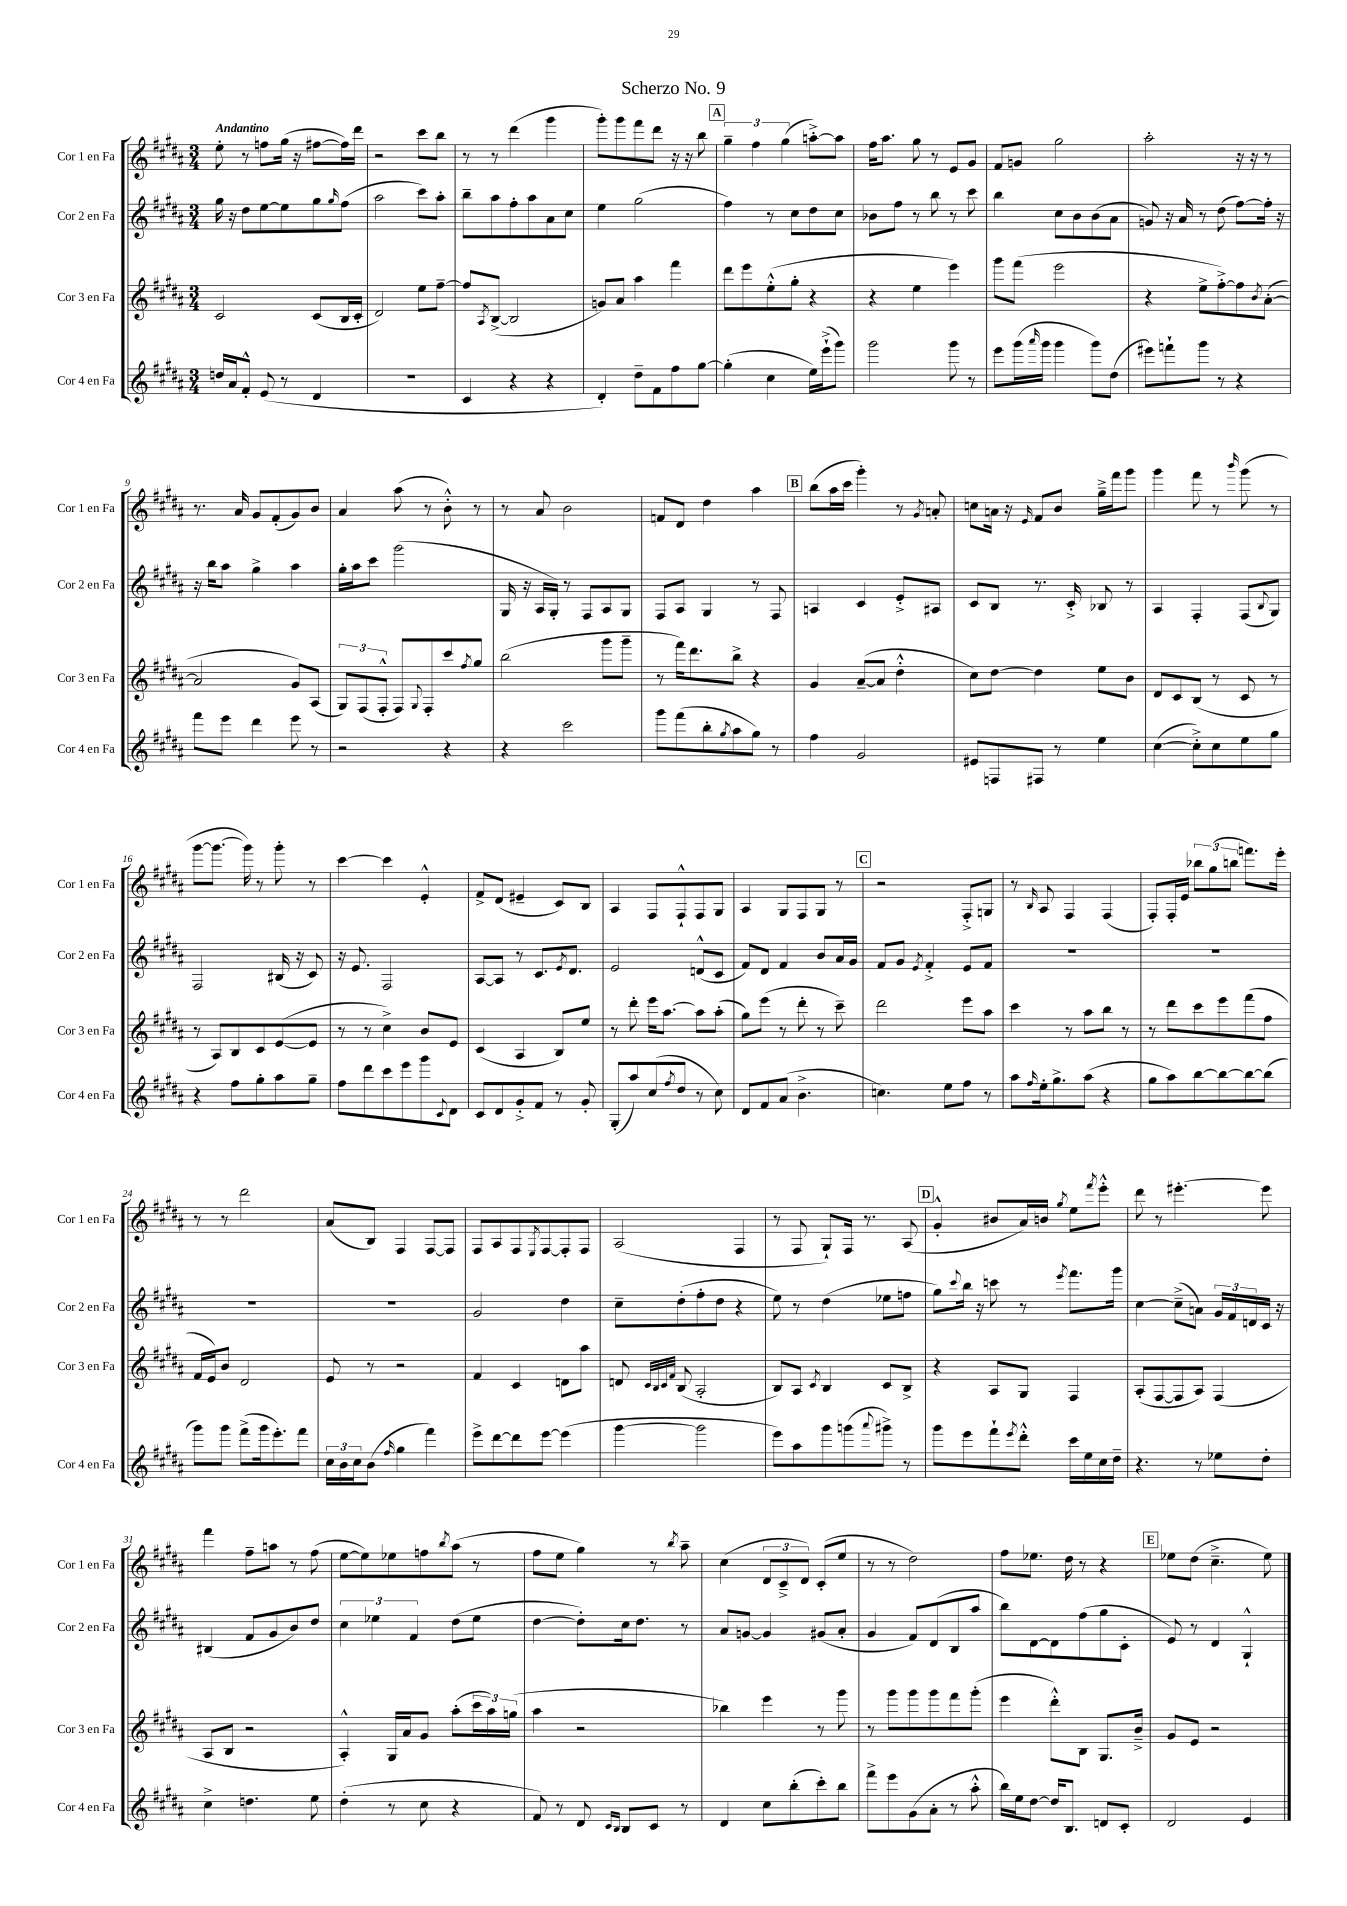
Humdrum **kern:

**kern	**kern	**kern	**kern
*staff4	*staff3	*staff2	*staff1
*clefG2	*clefG2	*clefG2	*clefG2
*k[f#c#g#d#a#]	*k[f#c#g#d#a#]	*k[f#c#g#d#a#]	*k[f#c#g#d#a#]
*M3/4	*M3/4	*M3/4	*M3/4
16dd	2c#	16gg#	8ee'
16a#	.	16r	.
8f#'^^	.	8dd#	8r
(8e	.	[8ee	8ff
8r	.	8ee]	(16gg#
.	.	.	16r
4d#	(8c#	8gg#	[8ff#
.	.	16qqgg#	.
.	16B	(8ff#	16ff#])
.	16c#'	.	16ddd#
=	=	=	=
2.r	2d#)	2aa#	2r
.	8ee	8ccc#)	8ccc#
.	[8ff#~	8aa#'	8bb
=	=	=	=
4c#	8ff#]	8bb~	8r
.	8qA#	.	.
.	([8B^	8aa#	8r
4r	2B]	8ff#'	(4ddd#
.	.	8aa#	.
4r	.	8a#	4ggg#
.	.	8cc#	.
=	=	=	=
4d#')	8g)	4ee	8ggg#')
.	8a#	.	8ggg#
8dd#~	4aa#	(2gg#	8fff#
8f#	.	.	8ddd#
8ff#	4fff#	.	16r
.	.	.	16r
[8gg#	.	.	8bb
=	=	=	=
(4gg#']	8ddd#	4ff#)	6gg#~
.	8eee	.	.
.	.	.	6ff#
4cc#	(8ee'^^	8r	.
.	.	.	(6gg#
.	8gg#'	8cc#	.
16ee)	4r	8dd#	[8aa'^)
(16eee`^	.	.	.
8ggg#)	.	8cc#	8aa]
=	=	=	=
2ggg#	4r	8b-	16ff#
.	.	.	8.aa#
.	.	8ff#	.
.	4ee	8r	8gg#
.	.	8bb	8r
8ggg#	4eee)	8r	8e
8r	.	8ccc#	8g#
=	=	=	=
8eee	8ggg#	4bb	8f#
(16ggg#	(8fff#	.	8g
16qqaaa#	.	.	.
16ggg#	.	.	.
4ggg#	2eee	8cc#	2gg#
.	.	8b	.
8ggg#)	.	(8b	.
(8dd#	.	8a#	.
=	=	=	=
8eee#)	4r	8g)	2aa#'
8fff`	.	16r	.
.	.	16a#	.
8ggg#	8ee^	8r	.
8r	[8ff#'^)	(8dd#	.
4r	8ff#]	[8ff#)	16r
.	.	.	16r
.	8qb	.	.
.	([8a#'	16ff#']	8r
.	.	16r	.
=	=	=	=
8fff#	2a#]	16r	8.r
.	.	16bb	.
8eee	.	8aa#	.
.	.	.	16a#
4ddd#	.	4gg#^	8g#
.	.	.	(8f#'
8eee	8g#)	4aa#	8g#)
8r	(8A#	.	8b
=	=	=	=
2r	12G#)	16gg#'	4a#
.	.	16aa#	.
.	(12F#	.	.
.	.	8ccc#	.
.	12F#'^^	.	.
.	8F#)	(2ggg#	(8aa#
.	8qqG#	.	.
.	8F#'	.	8r
4r	8ccc#	.	8b'^^)
.	8qff#	.	.
.	8gg#	.	8r
=	=	=	=
4r	(2bb	16G#	8r
.	.	16r	.
.	.	16A#	8a#
.	.	16G#')	.
2ccc#	.	8r	2b
.	.	8F#	.
.	8ggg#	8A#	.
.	8ggg#~	8G#	.
=	=	=	=
8ggg#	8r	8F#	8f
(8fff#	16fff#)	8A#	8d#
.	8.ddd#	.	.
8bb'	.	4G#	4dd#
8qgg#	.	.	.
8aa#	8bb^	.	.
8gg#)	4r	8r	4aa#
8r	.	8F#	.
=	=	=	=
4ff#	4g#	4A	(8bb
.	.	.	16aa#
.	.	.	16ccc#
2g#	([8a#~	4c#	4ggg#')
.	8a#]	.	.
.	4dd#'^^	8e'^	8r
.	.	.	8qg#
.	.	8A#	8a'
=	=	=	=
8e#	8cc#)	8c#	8cc
8F	[8dd#	8B	16a
.	.	.	16r
.	.	.	16qqe
8F#	4dd#]	8.r	8f#
8r	.	.	8b
.	.	16c#'^	.
4ee	8ee	8B-	16gg#~^
.	.	.	16fff#
.	8b	8r	8ggg#
=	=	=	=
([4cc#	8d#	4A#	4ggg#
.	8c#	.	.
8cc#'^])	(8B	4F#'	8fff#
8cc#	8r	.	8r
.	.	.	16qqbbb
8ee	8c#	(8F#	(8ggg#
.	.	8qqB	.
8gg#	8r	8G#)	8r
=	=	=	=
4r	8r	2F#	[8ggg#
.	8A#)	.	8.ggg#_
8ff#	8B	.	.
.	.	.	16ggg#])
8gg#'	8c#	.	8r
8aa#	([8e	(16B#	8ggg#'
.	.	16r	.
8gg#~	8e]	8c#)	8r
=	=	=	=
8ff#	8r	16r	[4ccc#
.	.	8.e	.
8ddd#	8r	.	.
8ccc#	4cc#^)	2F#	4ccc#]
8eee	.	.	.
8ggg#	8b	.	4e'^^
8qqc#	.	.	.
8d#	8e	.	.
=	=	=	=
8c#	(4c#	[8A#	8f#^
8d#	.	8A#]	(8d#
8g#'^	4A#	8r	4e#~
8f#	.	8.c#	.
8r	8B)	.	8c#)
.	.	8qe	.
.	.	8.d#	.
8g#'	8ee	.	8B
=	=	=	=
(8G#'	8r	2e	4A#
8aa#)	8ddd#'	.	.
(8cc#	16eee	.	8F#
.	[8.aa#	.	.
8qff#	.	.	.
8dd#	.	.	8F#`^^
8r	8aa#]	(8d^^	8F#
8cc#)	(8aa#'	8c#	8G#
=	=	=	=
8d#	8gg#)	8f#)	4A#
8f#	(8eee	8d#	.
(8a#	8r	4f#	8G#
4.b^	8ddd#'	.	8F#
.	8r	8b	8G#
.	8ccc#~)	16a#	8r
.	.	16g#	.
=	=	=	=
4.cc)	2ddd#	8f#	2r
.	.	8g#	.
.	.	8qe	.
.	.	4f#'^	.
8ee	.	.	.
8ff#	8eee	8e	8F#'^
8r	8aa#	8f#	8G
=	=	=	=
8aa#	4ccc#	2.r	8r
16qqff#	.	.	16qqB
16ee'	.	.	8A#
8.gg#^	.	.	.
.	8r	.	4F#
(8aa#	8aa#	.	.
4r	8bb	.	(4F#
.	8r	.	.
=	=	=	=
8gg#	8r	2.r	8F#')
8aa#)	8ddd#	.	16F#'
.	.	.	16e
[8bb	8ccc#	.	12bb-
.	.	.	(12gg#
8bb_	8eee	.	.
.	.	.	12bb
8bb_	(8fff#	.	8.fff)
(8bb]	8ff#	.	.
.	.	.	16eee'
=	=	=	=
8ggg#)	16f#	2.r	8r
.	16e)	.	.
8ggg#	8b	.	8r
(8fff#^	2d#	.	2ddd#
16ggg#	.	.	.
8.eee')	.	.	.
8fff#	.	.	.
=	=	=	=
24cc#	8e	2.r	(8a#
24b	.	.	.
24cc#	.	.	.
(8b	8r	.	8B)
16qqff#	.	.	.
4gg#	2r	.	4F#
4fff#)	.	.	[8F#
.	.	.	8F#]
=	=	=	=
8eee^	4f#	2g#	8F#
[8ddd#	.	.	8A#
8ddd#]	4c#	.	8F#
.	.	.	8qE
[8eee	.	.	[8F#
(4eee]	8d	4dd#	8F#']
.	8aa#	.	8F#
=	=	=	=
[4ggg#	8d	8cc#~	(2A#
.	32qqc#	.	.
.	32qqB	.	.
.	32qqc#	.	.
.	32qqf#	.	.
.	(8B	(8dd#'	.
2ggg#]	2A#'	8ff#'	.
.	.	8dd#	.
.	.	4r	4F#
=	=	=	=
8eee)	8B)	8ee)	8r
8aa#	8A#	8r	8F#
.	8qc#	.	.
8ggg#	4B	(4dd#	8G#`)
(8ggg	.	.	16F#
.	.	.	8.r
8qqaaa#	.	.	.
8ggg#^)	8c#	8ee-	.
8r	8B^	8ff	(8A#
=	=	=	=
8ggg#	4r	8gg#)	4g#'^^
.	.	8qqccc#	.
8eee	.	16bb	.
.	.	16r	.
8fff#`	8A#	8ccc	8b#
8qeee	.	.	.
8ddd#'^^	8G#	8r	16a#)
.	.	.	16b
.	.	8qeee	8qgg#
16ccc#	4F#	8.fff#	8ee
16ee	.	.	.
.	.	.	8qfff#
16cc#	.	.	8eee'^^
16dd#~	.	16ggg#	.
=	=	=	=
4.r	(8A#'	[4cc#	8ddd#
.	[8F#	.	8r
.	8F#]	(8cc#~^]	[4.eee#'
8r	8A#)	8a)	.
8ee-	(4F#	24g#	.
.	.	24f#	.
.	.	24d	.
8dd#'	.	16c#	8eee#]
.	.	16r	.
=	=	=	=
4cc#^	8A#	(4B#	4fff#
.	8B	.	.
4.dd	2r	8f#	8ff#~
.	.	8g#	8aa
.	.	8b)	8r
8ee	.	8dd#	(8ff#
=	=	=	=
(4dd#'	4A#'^^)	6cc#	[8ee
.	.	.	8ee])
.	.	6ee-	.
8r	16G#	.	8ee-
.	16a#	.	.
.	.	6f#	.
8cc#	8g#	.	8ff
.	.	.	8qbb
4r	(8aa#'	(8dd#	(8aa#
.	24ccc#	8ee-	8r
.	24aa#)	.	.
.	(24gg	.	.
=	=	=	=
8f#)	4aa#	[4dd#	8ff#
8r	.	.	8ee
8d#	2r	8dd#'])	4gg#)
16qqc#	.	.	.
16qqB	.	.	.
8B	.	16cc#	.
.	.	8.dd#	.
8c#	.	.	8r
.	.	.	8qbb
8r	.	8r	8aa#~
=	=	=	=
4d#	4bb-)	8a#	(4cc#
.	.	[8g	.
8cc#	4eee	4g]	12d#
.	.	.	12c#~^
(8bb'	.	.	.
.	.	.	12d#)
8ccc#')	8r	(8g#	(8c#'
8bb	8ggg#	8a#'	8ee
=	=	=	=
8fff#^	8r	4g#	8r
8eee	8ggg#	.	8r
(8g#	8ggg#	8f#)	2dd#)
8a#'	8ggg#	(8d#	.
8r	8fff#	8B	.
8aa#'^^	(8ggg#'	8aa#	.
=	=	=	=
16bb)	4eee	8bb)	8ff#
16ee	.	.	.
[8dd#	.	[8d#	8.ee-
16dd#]	8ddd#'^^)	8d#]	.
8.B	.	.	16dd#
.	8B	(8ff#	8r
8d	8.G#	8gg#	4r
8c#'	.	8c#'	.
.	16b~^	.	.
=	=	=	=
2d#	8g#	8e)	8ee-
.	8e	8r	(8dd#
.	2r	4d#	4.cc#~^
4e	.	4G#`^^	.
.	.	.	8ee-)
==	==	==	==
*-	*-	*-	*-
